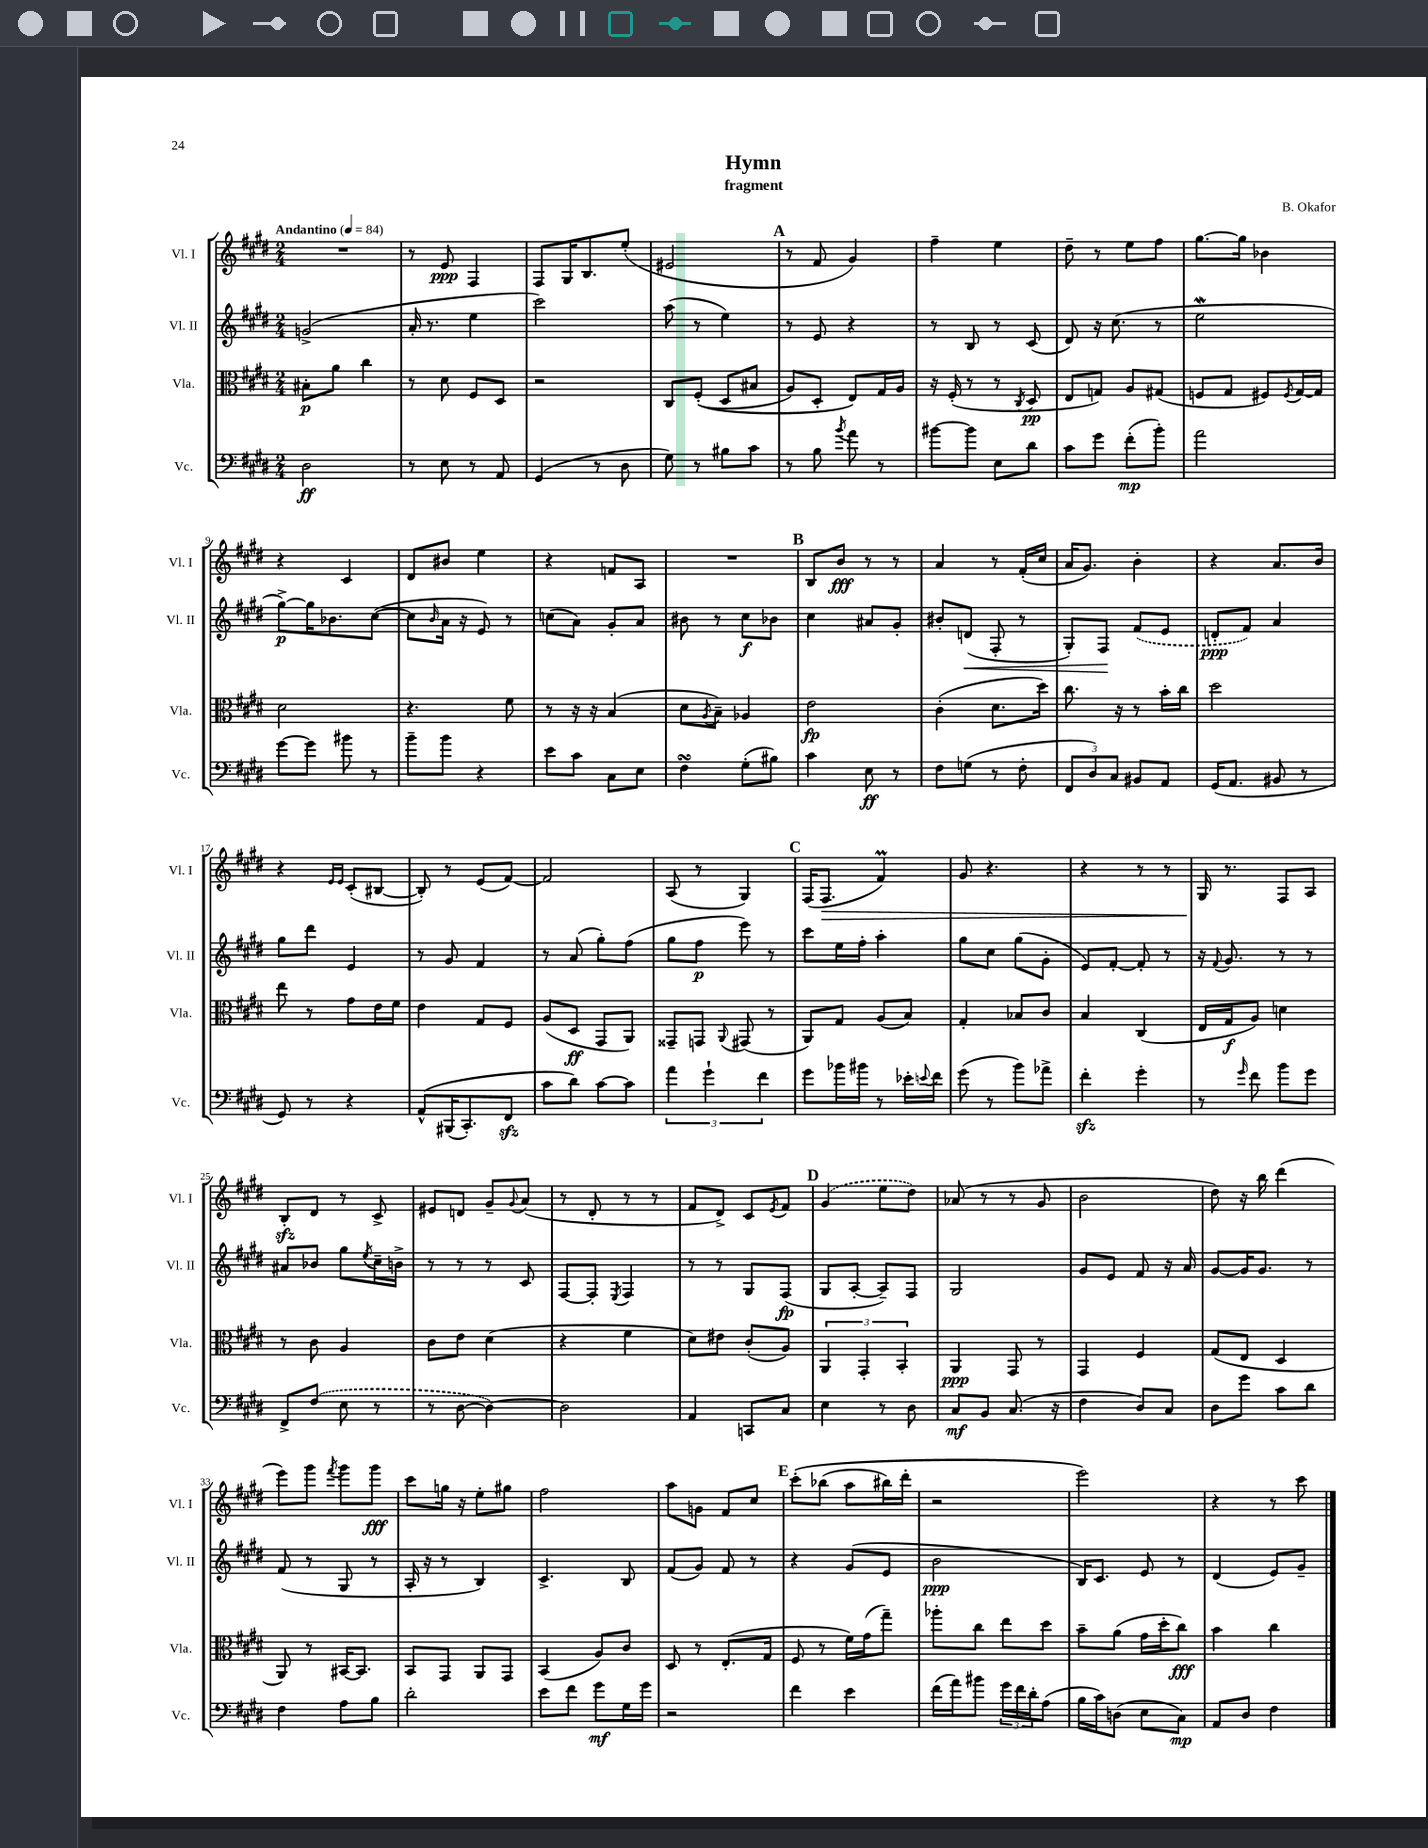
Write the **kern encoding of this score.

**kern	**kern	**kern	**kern
*staff4	*staff3	*staff2	*staff1
*clefF4	*clefC3	*clefG2	*clefG2
*k[f#c#g#d#]	*k[f#c#g#d#]	*k[f#c#g#d#]	*k[f#c#g#d#]
*M2/4	*M2/4	*M2/4	*M2/4
*MM84	*MM84	*MM84	*MM84
2D#\	8B#'\L	(2g^/	2r
.	8a\J	.	.
.	4cc#\	.	.
=	=	=	=
8r	8r	16a'/	8r
.	.	8.r	.
8E\	8d#\	.	8e/
8r	8F#/L	4ee\	4F#/
8AA/	8D#/J	.	.
=	=	=	=
(4GG#/	2r	2ccc#\)	8F#/L
.	.	.	16G#/K
.	.	.	8.B/
8r	.	.	.
8D#\	.	.	(8ee'/J
=	=	=	=
8G#\)	8C#/L	(8aa\	2e#/
8r	&((8F#'/J	8r	.
8B#\L	8D#/L	4ee\)	.
8c#\J	8B#/J	.	.
=	=	=	=
8r	8A/L)	8r	8r
8B\	8D#'/J	8e/	8f#/
8qb/	.	.	.
8a\	8E/L&)	4r	4g#/)
8r	16G#/L	.	.
.	16A/JJ	.	.
=	=	=	=
[8b#\L	16r	8r	4ff#~\
.	(16F#'/	.	.
8b#\]J	8r	8B/	.
8E\L	8r	8r	4ee\
.	8qC#/	.	.
8d#\J	8D#/	(8c#/	.
=	=	=	=
8c#\L	8E/L	8d#/)	8dd#~\
8g#\J	8G/J)	16r	8r
.	.	(8.cc#\	.
(8f#'\L	8A/L	.	8ee\L
8b'\J)	(8G#/J	8r	8ff#\J
=	=	=	=
2a\	8F/L	2ee\	[8.gg#\L
.	8G#/J	.	.
.	.	.	16gg#\]Jk
.	8F#/L)	.	4b-\
.	8qF#/	.	.
.	[16G#/L	.	.
.	16G#/]JJ	.	.
=	=	=	=
[8g#\L	2d#\	[8gg#^\L)	4r
8g#\]J	.	16gg#\]K	.
.	.	8.b-\	.
8b#\	.	.	4c#/
8r	.	([8cc#\J	.
=	=	=	=
8b~\L	4.r	8cc#\]L	8d#/L
.	.	16qqb/	.
8b\J	.	16a\Jk	8b#/J
.	.	16r	.
4r	.	8e/)	4ee\
.	8f#\	8r	.
=	=	=	=
8e\L	8r	(8cc\L	4r
8c#\J	16r	8a\J)	.
.	16r	.	.
8C#\L	(4B/	8g#'/L	8f/L
8E\J	.	8a/J	8A/J
=	=	=	=
4F#\	8d#\L	8b#\	2r
.	8qA/	.	.
.	8B~\J)	8r	.
(8G#'\L	4A-/	8cc#\L	.
8B#\J)	.	8b-\J	.
=	=	=	=
4c#\	2e\	4cc#\	8B/L
.	.	.	8b/J
8E\	.	8a#/L	8r
8r	.	8g#'/J	8r
=	=	=	=
8F#\L	(4c#'\	8b#'/L	4a/
(8G\J	.	(8d/J	.
8r	8.d#\L	8F#'/	8r
8F#'\	.	8r	(16f#'/LL
.	16dd#\Jk)	.	16cc#/JJ
=	=	=	=
12FF#/L	8.cc#\	8G#'/L)	16a/LK
.	.	.	8.g#/J)
12D#/)	.	.	.
.	.	8F#/J	.
12C#/J	.	.	.
.	16r	.	.
8BB#/L	8r	(8f#/L	4b'\
8AA/J	16b'\LL	8e/J	.
.	16cc#\JJ	.	.
=	=	=	=
(16GG#/LK	2dd#\	8d'/L	4r
8.AA/J	.	.	.
.	.	8f#/J)	.
8BB#/	.	4a/	8.a/L
8r	.	.	.
.	.	.	16b/Jk
=	=	=	=
8GG#/)	8ee\	8gg#\L	4r
8r	8r	8ddd#\J	.
.	.	.	16qqe/LL
.	.	.	16qqe/JJ
4r	8g#\L	4e/	(8c#'/L
.	16e\L	.	[8B#/J
.	16f#\JJ	.	.
=	=	=	=
&(8AA^^/L	4e\	8r	8B#'/])
(16BBB#/K	.	8g#/	8r
8.CC#'/)	.	.	.
.	8G#/L	4f#/	(8e/L
8FF#/J	8F#/J	.	[8f#/J)
=	=	=	=
8c#\L	(8A/L	8r	2f#/]
8d#\J&)	8D#/J	(8a/	.
[8c#\L	8GG#/L	8gg#'\L)	.
8c#\]J	8AA/J)	(8ff#\J	.
=	=	=	=
6a\	8GG##~/L	8gg#\L	(8A/
.	8GG/J	8ff#\J	8r
6g#`\	.	.	.
.	8qqAA/	.	.
.	(8GG#/	8eee\)	4G#/)
6f#\	.	.	.
.	8r	8r	.
=	=	=	=
8g#\L	8AA/L)	8ccc#\L	(16F#/LK
.	.	.	8.F#/J
16b-\L	8G#/J	16ee\L	.
16b#\JJ	.	16ff#'\JJ	.
8r	(8A/L	4aa'\	4f#/)
16e-'\LL	8B/J)	.	.
8qqe/	.	.	.
16f#\JJ	.	.	.
=	=	=	=
(8g#\	4G#'/	8gg#\L	8g#/
8r	.	8cc#\J	4.r
8b\L)	8B-/L	(8gg#\L	.
8a-^\J	8c#/J	8g#'\J	.
=	=	=	=
4f#'\	4B/	8e/L)	4r
.	.	[8f#'/J	.
4g#'\	(4C#/	8f#'/]	8r
.	.	8r	8r
=	=	=	=
8r	16E/LL	16r	16G#/
.	.	8qqf#/	.
.	16G#/J	8.g#/	8.r
16qqg#/	.	.	.
8f#\	8A/J)	.	.
8b\L	4d\	8r	8F#/L
8g#\J	.	8r	8A/J
=	=	=	=
8FF#^/L	8r	8a#/L	8B'/L
(8F#/J	8c#\	8b-/J	8d#/J
8E\	4A/	8gg#\L	8r
.	.	8qee/	.
8r	.	16cc#~\L	8c#^/
.	.	16b^\JJ	.
=	=	=	=
8r	8c#\L	8r	8e#/L
[8D#\	8e\J	8r	8d/J
4D#\_)	(4d#\	8r	8g#~/L
.	.	.	8qqg#/
.	.	8c#/	(8a/J
=	=	=	=
2D#\]	4r	[8F#/L	8r
.	.	8F#'/]J	8d#'/
.	.	8qE/	.
.	4f#\	4F#/	8r
.	.	.	8r
=	=	=	=
4AA/	8d#\L)	8r	8f#/L
.	8e#\J	8r	8d#^/J)
8CC/L	(8c#'/L	8G#/L	8c#/L
.	.	.	8qe/
8C#/J	8A/J)	(8F#/J	8f#/J
=	=	=	=
4E\	6AA/	8G#/L	(4g#/
.	.	[8A'/J	.
.	6GG#'/	.	.
8r	.	8A~/]L)	8ee\L
.	6BB'/	.	.
8D#\	.	8F#/J	8dd#\J)
=	=	=	=
8C#/L	4AA/	2G#/	(8a-/
8BB/J	.	.	8r
(8.C#/	8GG#/	.	8r
.	8r	.	8g#/
16r	.	.	.
=	=	=	=
4F#\	4GG#/	8g#/L	2b\
.	.	8e/J	.
8D#/L)	4F#/	8f#/	.
8C#/J	.	16r	.
.	.	16a/	.
=	=	=	=
8D#\L	(8G#/L	[8g#/L	8dd#\)
8g#\J	8E/J	16g#/]K	16r
.	.	8.g#/J	16bb\
8c#\L	4D#/	.	(4ddd#\
8d#\J	.	8r	.
=	=	=	=
4F#\	8AA/)	(8f#/	8eee\L)
.	8r	8r	8ggg#\J
.	.	.	8qfff#/
8A\L	[16BB#/LK	8G#/	8ggg#\L
.	8.BB#/]J	.	.
8B\J	.	8r	8ggg#\J
=	=	=	=
2d#'\	8BB/L	16A'/	8ccc#\L
.	.	16r	.
.	8GG#/J	8r	16gg\Jk
.	.	.	16r
.	8AA/L	4B/)	8ee'\L
.	8GG#/J	.	8gg#\J
=	=	=	=
8e\L	(4BB/	4.c#^/	2ff#\
8f#\J	.	.	.
8g#\L	8A/L)	.	.
16G#\L	8c#/J	8B/	.
16g#\JJ	.	.	.
=	=	=	=
2r	8D#/	(8f#/L	8aa\L
.	8r	8g#/J)	8g\J
.	(8.E'/L	8f#/	8f#/L
.	.	8r	8cc#/J
.	16G#/Jk	.	.
=	=	=	=
4f#\	8F#/	4r	&(8ccc#'\L
.	8r	.	(8bb-\J
4e\	16f#\LL)	(8g#/L	8aa\L
.	(16g#\J	.	.
.	8gg#~\J)	8e/J	16bb#\L)
.	.	.	16ddd#'\JJ
=	=	=	=
(16f#\LL	8aa-'\L	2b\	2r
16a\J)	.	.	.
8b#\J	8cc#\J	.	.
24g#\LL	8ee\L	.	.
24f#\	.	.	.
24d#'\J	.	.	.
(8A\J	8dd#\J	.	.
=	=	=	=
16B\LL	8b~\L	16B/LK)	2eee\&)
16c#\J)	.	8.c#/J	.
(8D\J	(8a\J	.	.
8E\L	16g#\LL	8e/	.
.	16dd#'\J	.	.
8C#\J)	8cc#\J)	8r	.
=	=	=	=
8AA/L	4b\	(4d#/	4r
8D#/J	.	.	.
4F#\	4cc#\	8e/L)	8r
.	.	8g#~/J	8ccc#\
==	==	==	==
*-	*-	*-	*-
